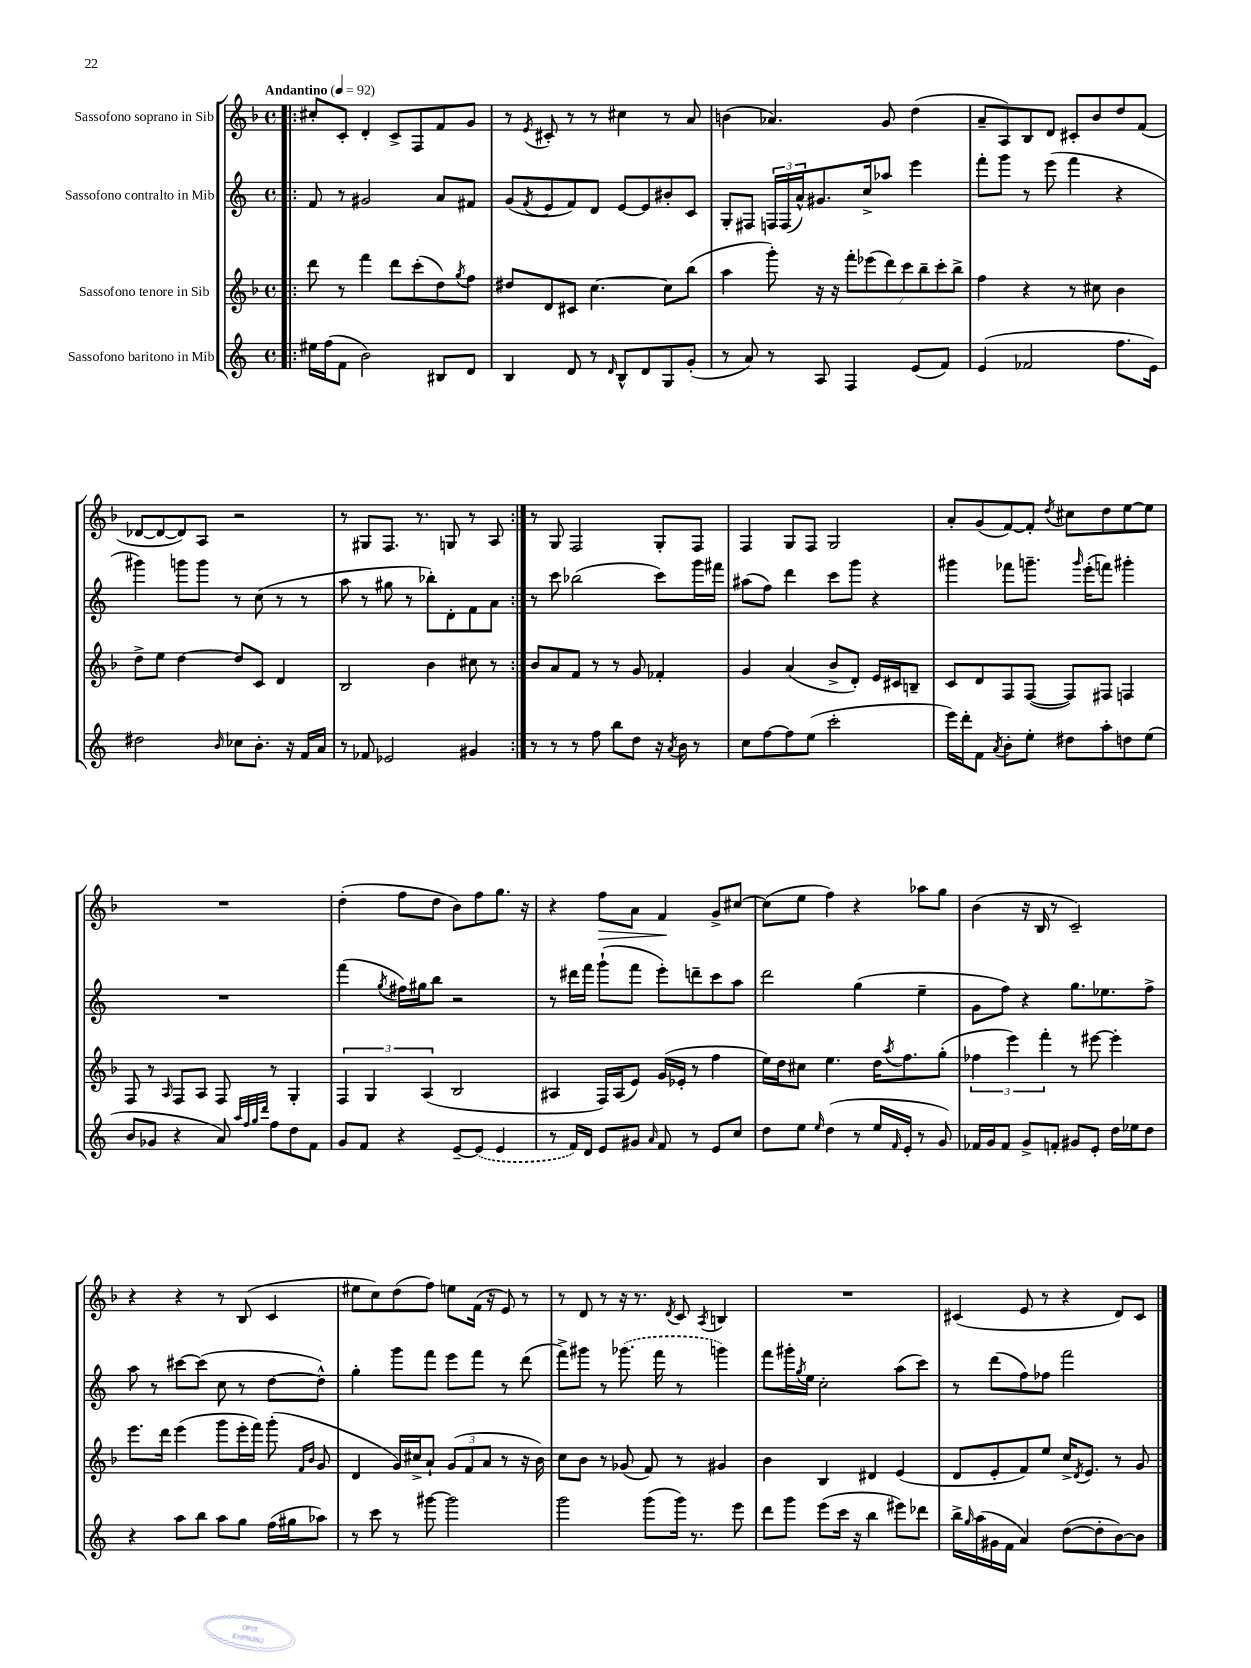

**kern	**kern	**kern	**kern	**dynam
*part4	*part3	*part2	*part1	*part1
*staff4	*staff3	*staff2	*staff1	*staff1
*I"Sassofono baritono in Mib	*I"Sassofono tenore in Sib	*I"Sassofono contralto in Mib	*I"Sassofono soprano in Sib	*
*clefG2	*clefG2	*clefG2	*clefG2	*
*k[]	*k[b-]	*k[]	*k[b-]	*
*M4/4	*M4/4	*M4/4	*M4/4	*
*met(c)	*met(c)	*met(c)	*met(c)	*
*MM92	*MM92	*MM92	*MM92	*
=1!|:	=1!|:	=1!|:	=1!|:	=1!|:
!	!	!	!LO:TX:a:B:t=Andantino	!
16ee#X\LL	8ddd\	8f/	8cc#X'/L	.
(16ff\J	.	.	.	.
8f\J	8r	8r	8c'/J	.
2b\)	4fff\	2g#X/	4d'/	.
.	8ddd\L	.	8c^/L	.
.	(8ccc'\	.	8F/	.
8B#X/L	8dd\)	8a/L	8f/	.
.	8qgg/	.	.	.
8d/J	8ff\J	8f#X/J	8g/J	.
=2	=2	=2	=2	=2
4B/	8dd#X/L	(8g/L	8r	.
.	.	8qf/	8qe/	.
.	8d/	8e/	8c#X'/	.
8d/	8c#X/J	8f/)	8r	.
8r	[4.cc\	8d/J	8r	.
16qqd/	.	.	.	.
8B^^/L	.	[8e/L	4cc#X\	.
8d/	.	8e/]	.	.
8G/	8cc\L]	8b#X'/	8r	.
(8g'/J	(8bb-\J	8c/J	8a/	.
=3	=3	=3	=3	=3
8r	4aa\	8G'/L	(4bn\	.
8a/)	.	8F#X/J	.	.
8r	8ggg'\)	24Fn/LL	4.a-X/)	.
.	.	(24F/	.	.
.	.	24a^^/J)	.	.
8A/	16r	8.g#X/	.	.
.	16r	.	.	.
4F/	14fff'\L	.	.	.
.	.	16cc^/k	.	.
.	(14eee-X\	.	.	.
.	.	8aa-X/J	8g/	.
.	14ddd\)	.	.	.
.	14ccc\	.	.	.
(8e/L	.	4eee\	(4dd\	.
.	14bb-~\	.	.	.
.	14ccc'\	.	.	.
8f/J)	.	.	.	.
.	14bb-^\J	.	.	.
=4	=4	=4	=4	=4
(4e/	4ff\	8fff'\L	8a~/L	.
.	.	8ggg\J	8A/)	.
2f-X/	4r	8r	8B-/	.
.	.	(8eee\	8d/J	.
.	8r	4fff\	8c#X'/L	.
.	8cc#X\	.	8b-/	.
8.ff\L	4b-\	4r	8dd/	.
.	.	.	(8f/J	.
16e\Jk)	.	.	.	.
!!LO:LB:g=z
=5	=5	=5	=5	=5
2dd#X\	8dd^\L	4ggg#X\)	[8d-X/L	.
.	8ee\J	.	8d-/_	.
.	[4dd\	8gggn\L	8d-/])	.
.	.	8ggg\J	8A/J	.
16qqb/	.	.	.	.
8cc-X\L	8dd/L]	8r	2r	.
8.b'\J	8c/J	(8cc\	.	.
.	4d/	8r	.	.
16r	.	.	.	.
16f/LL	.	8r	.	.
16a/JJ	.	.	.	.
=6	=6	=6	=6	=6
8r	2B-/	8aa\	8r	.
8f-X/	.	8r	8G#X/L	.
2e-X/	.	8gg#X\	8.F/J	.
.	.	8r	.	.
.	.	.	8.r	.
.	4b-\	8bb-X'\L)	.	.
.	.	8d'\	8Gn/	.
4g#X/	8cc#X\	8f\	8r	.
.	8r	8a\J	8A/	.
=7:|!	=7:|!	=7:|!	=7:|!	=7:|!
8r	8b-/L	8r	8r	.
8r	8a/	8ccc\	8G/	.
8r	8f/J	(2bb-X\	2F/	.
8ff\	8r	.	.	.
8bb\L	8r	.	.	.
8dd\J	8g/	.	.	.
16r	4f-X'/	8ccc\L)	8G'/L	.
8qa/	.	.	.	.
16b\	.	.	.	.
8r	.	16ggg\L	8F/J	.
.	.	16fff#X\JJ	.	.
=8	=8	=8	=8	=8
8cc\L	4g/	(8aa#X\L	4F/	.
[8ff\	.	8ff\J)	.	.
8ff\]	(4a/	4ddd\	8G/L	.
(8ee\J	.	.	8F/J	.
2ccc'\	8b-^/L	8ccc\L	2G/	.
.	8d'/J)	8ggg\J	.	.
.	16e/LL	4r	.	.
.	16c#X/J	.	.	.
.	8Bn~/J	.	.	.
=9	=9	=9	=9	=9
16eee\LL)	8c/L	4ggg#X\	8a'/L	.
16ddd'\J	.	.	.	.
8f\J	8d/	.	(8g/	.
8qa/	.	.	.	.
8b'\L	8F/	8fff-X\L	[8f/)	.
8ee'\J	([8F/J	8.gggn~\J	8f'/J]	.
.	.	.	8qdd/	.
8dd#X\L	8F/L])	.	8cc#X\L	.
.	.	16qqggg/	.	.
.	.	(16eee'\KL	.	.
8aa'\	8F#X/J	8fffn\J)	8dd\	.
8ddn\	4Fn/	4ggg#X'\	[8ee\	.
(8ee\J	.	.	8ee\J]	.
!!LO:LB:g=z
=10	=10	=10	=10	=10
8b/L	8F/	1r	1r	.
8g-X/J	8r	.	.	.
.	16qqA/	.	.	.
4r	8F/L	.	.	.
.	8A/J	.	.	.
8a/)	8F/	.	.	.
32qqaa/LLL	.	.	.	.
32qqff/	.	.	.	.
32qqgg/	.	.	.	.
32qqddd/JJJ	.	.	.	.
8ff\L	8r	.	.	.
8dd\	4G'/	.	.	.
8f\J	.	.	.	.
=11	=11	=11	=11	=11
8g/L	6F/	(4fff\	(4dd'\	.
8f/J	.	.	.	.
.	6G/	.	.	.
.	.	8qgg/	.	.
4r	.	16ff#X\LL)	8ff\L	.
.	.	16gg#X\J	.	.
.	(6A/	.	.	.
.	.	8bb\J	8dd\J	.
[8e~/L	2B-/	2r	8b-\L)	.
(8e/J]	.	.	8ff\	.
4e/	.	.	8.gg\J	.
.	.	.	16r	.
=12	=12	=12	=12	=12
8r	4A#X/	8r	4r	.
16f/LL)	.	16ddd#X\LL	.	.
16d/JJ	.	16fff\JJ	.	.
!	!	!	!	!LO:HP:b
8e/L	16F/LL)	(8ggg`\L	8ff\L	>
.	(16A#/J	.	.	.
8g#X/J	8e/J)	8fff\J	8a\J	.
16qqa/	.	.	.	.
8f/	(16g/LL	8eee'\L)	4f/	.
.	16e-X'/JJ	.	.	.
8r	8r	8dddn~\	.	.
8e/L	4ff\	8ccc\	8g^/L	]
8cc/J	.	8aa\J	[8cc#X/J	.
=13	=13	=13	=13	=13
8dd\L	16ee\LL)	2ddd\	(8cc#\L]	.
.	16dd\J	.	.	.
8ee\J	8cc#X\J	.	8ee\J	.
16qqee/	.	.	.	.
(4dd\	4.ee\	.	4ff\)	.
8r	.	(4gg\	4r	.
16ee/LL	16dd\KL	.	.	.
16qqf/	8qaa/	.	.	.
16e'/JJ	8.ff\	.	.	.
8r	.	4ee~\	8aa-X\L	.
8g/)	(8gg'\J	.	8gg\J	.
=14	=14	=14	=14	=14
16f-X/LL	6ff-X\	8g\L	(4b-\	.
16g/J	.	.	.	.
8f-/J	.	8ff\J)	.	.
.	6eee\)	.	.	.
8g^/L	.	4r	16r	.
.	.	.	16B-/	.
.	6fff'\	.	.	.
8fn'/J	.	.	8r	.
8g#X/L	8r	8.gg\L	2c~/)	.
8e'/J	[8eee#X\	.	.	.
.	.	8.ee-X\	.	.
16dd\LL	4eee#'\]	.	.	.
16ee-X\J	.	.	.	.
8dd\J	.	8ff^\J	.	.
!!LO:LB:g=z
=15	=15	=15	=15	=15
4r	8.eee\L	8aa\	4r	.
.	.	8r	.	.
.	16ddd\Jk	.	.	.
8aa\L	(4eee\	[8ccc#X\L	4r	.
8bb\J	.	(8ccc#\J]	.	.
8aa\L	8ggg\L	8cc\	8r	.
8gg\J	16eee'\L	8r	(8B-/	.
.	16fff\JJ)	.	.	.
(16ff\LL	(8ggg'\	[8dd\L	4c/	.
16gg#X\J	.	.	.	.
.	16qqf/LL	.	.	.
.	16qqb-/JJ	.	.	.
8aa-X\J)	8g/	8dd^^\J])	.	.
=16	=16	=16	=16	=16
8r	4d/	4gg'\	8ee#X\L	.
8ccc\	.	.	8cc\)	.
8r	16g/LL)	8ggg\L	(8dd\	.
.	16cc#X^/J	.	.	.
[8ggg#X\	8a`/J	8fff\J	8ff\J)	.
2ggg#\]	(12g/L	8eee\L	8een\L	.
.	12f/	.	.	.
.	.	8fff\J	(16f\Jk	.
.	12a/J	.	.	.
.	.	.	16r	.
.	8r	8r	8e/)	.
.	16r	(8ddd\	8r	.
.	16b-\)	.	.	.
=17	=17	=17	=17	=17
2ggg\	8cc\L	8fff^\L)	8r	.
.	8b-\J	8ggg#X\J	8d/	.
.	8r	8r	8r	.
.	(8g-X/	(8.ggg-X\	16r	.
.	.	.	8.r	.
(8ggg\L	8f/)	.	.	.
.	.	16fff\	.	.
.	.	.	8qd/	.
16ggg\Jk)	8r	8r	8c/	.
8.r	.	.	.	.
.	.	.	8qA/	.
.	4g#X/	4gggn\)	4Bn/	.
8eee\	.	.	.	.
=18	=18	=18	=18	=18
8ddd\L	4b-\	8fff\L	1r	.
8ggg\J	.	16ggg#X'\L	.	.
.	.	8qgg/	.	.
.	.	16ee\JJ	.	.
(8eee\L	4B-/	2cc'\	.	.
16ccc\Jk	.	.	.	.
16r	.	.	.	.
4bb\	4d#X/	.	.	.
8eee#X\L)	(4e/	(8aa\L	.	.
8ddd-X\J	.	8ccc\J)	.	.
=19	=19	=19	=19	=19
16bb^\LL	8d/L	8r	(4c#X/	.
16qqgg/	.	.	.	.
(16aa\	.	.	.	.
16g#X\	8e'/	(8ddd\L	.	.
16f\JJ	.	.	.	.
4a/)	8f/)	8ff\)	8e/	.
.	8ee/J	8ff-X\J	8r	.
([8dd\L	16cc^/KL	2fff\	4r	.
.	8qd/	.	.	.
.	8.e/J	.	.	.
8dd'\]	.	.	.	.
[8b\)	8r	.	8d/L)	.
8b\J]	8g/	.	8c#/J	.
==	==	==	==	==
*-	*-	*-	*-	*-
